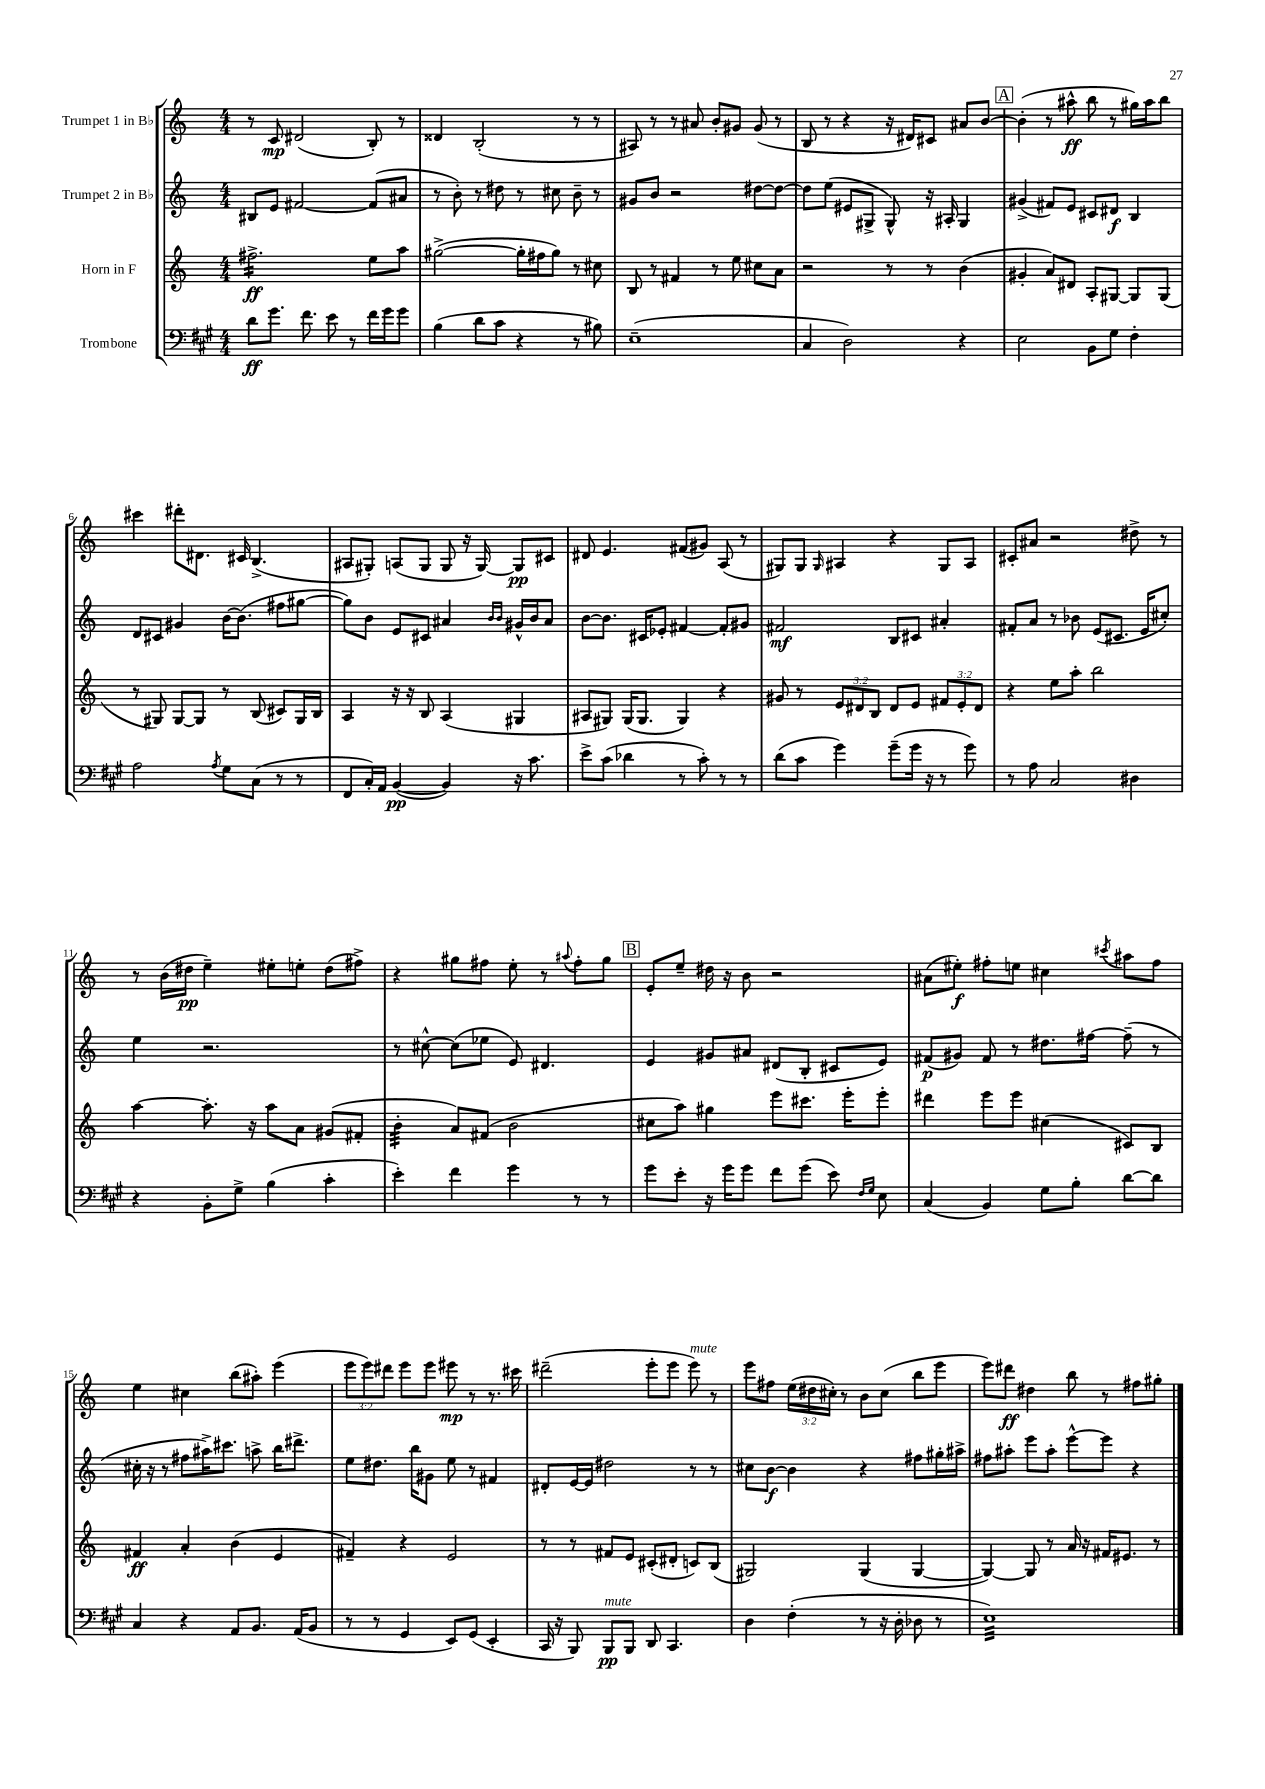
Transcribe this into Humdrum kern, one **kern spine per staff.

**kern	**kern	**kern	**kern
*staff4	*staff3	*staff2	*staff1
*clefF4	*clefG2	*clefG2	*clefG2
*k[f#c#g#]	*k[]	*k[]	*k[]
*M4/4	*M4/4	*M4/4	*M4/4
8d\L	2.ff#^\	8B#/L	8r
8.g#\J	.	8e/J	8c/
.	.	[2f#/	(2d#/
8.f#\	.	.	.
8e\	.	.	.
8r	.	.	.
16f#\LL	8ee\L	(8f#/]L	8B'/)
16g#\J	.	.	.
8g#\J	8aa\J	8a#/J	8r
=	=	=	=
(4B\	([2gg#^\	8r	4d##/
.	.	8b'\)	.
8d\L	.	8r	(2B'/
8c#\J	.	8dd#\	.
4r	16gg#'\]LL	8r	.
.	16ff#\J	.	.
.	8gg#\J)	8cc#\	.
8r	8r	8b~\	8r
8B#\)	8cc#\	8r	8r
=	=	=	=
(1E~	8B/	8g#/L	8A#/)
.	8r	8b/J	8r
.	4f#/	2r	8r
.	.	.	8a#/
.	8r	.	8b'/L
.	8ee\	.	8g#/J
.	8cc#\L	[8dd#\L	(8g#/
.	8a\J	8dd#\_J	8r
=	=	=	=
4C#/	2r	8dd#\]L	8B/
.	.	(8ee\J	8r
2D\)	.	8e#/L	4r
.	.	8G#^/J	.
.	8r	8G#^^/)	16r
.	.	.	16d#/LK)
.	8r	16r	8c#/J
.	.	16A#'/	.
4r	(4b\	4G#/	8a#/L
.	.	.	[8b/J
=	=	=	=
2E\	4g#'/	(4g#^/	(4b'\]
.	8a/L)	8f#/L)	8r
.	8d#/J	8e/J	8aa#^^\
8BB\L	8A'/L	8c#/L	8bb\
8G#\J	[8G#/J	8d#/J	8r
4F#'\	8G#/]L	4B/	16gg#\LL)
.	.	.	16aa#\J
.	(8G#/J	.	8bb\J
=	=	=	=
2A\	8r	8d/L	4ccc#\
.	8G#/)	8c#/J	.
.	[8G#/L	4g#/	8ddd#'\L
.	8G#/]J	.	8.d#\J
8qA/	.	.	.
8G#\L	8r	[16b\LK	.
.	.	(8.b\]J	16c#/
(8C#\J	(8B/	.	(4.B^/
8r	8c#/L)	8ff#\L	.
8r	16G#/L	[8gg#\J	.
.	16B/JJ	.	.
=	=	=	=
8FF#/L	4A/	8gg#\]L)	8A#/L
16C#'/L)	.	8b\J	8G#'/J)
16AA/JJ	.	.	.
([4BB/	16r	8e/L	(8A/L
.	16r	.	.
.	8B/	8c#/J	8G#/J
4BB/])	(4A/	4a#/	8G#/
.	.	.	16r
.	.	.	[16G#/)
.	.	16qqb/LL	.
.	.	16qqb/JJ	.
16r	4G#/	16g#^^/LL	8G#/]L
8.c#\	.	16b/J	.
.	.	8a#/J	8c#/J
=	=	=	=
8e^\L	8A#/L	[8b\L	8d#/
(8c#\J	8G#/J)	8.b\]J	4.e/
4d-\	(16G#/LK	.	.
.	8.G#/J	16c#/LK	.
.	.	8e-'/J	.
8r	4G#/)	[4f#/	(8f#/L
8c#'\)	.	.	8g#/J)
8r	4r	8f#'/]L	(8A/
8r	.	8g#/J	8r
=	=	=	=
(8d\L	8g#/	2f#/	8G#/L)
8c#\J	8r	.	8G#/J
.	.	.	16qqG#/
4g#\)	12e/L	.	4A#/
.	12d#/	.	.
.	12B/J	.	.
(8g#~\L	8d#/L	8B/L	4r
16g#\Jk	8e/J	8c#/J	.
16r	.	.	.
8r	12f#/L	4a#'/	8G#/L
.	12e'/	.	.
8g#\)	.	.	8A#/J
.	12d#/J	.	.
=	=	=	=
8r	4r	8f#'/L	8c#'/L
8A\	.	8a/J	8a#/J
2C#/	8ee\L	8r	2r
.	8aa'\J	8b-\	.
.	2bb\	(8e/L	.
.	.	8.c#/J	.
4D#\	.	.	8dd#^\
.	.	16e/LK	.
.	.	8cc#'/J)	8r
=	=	=	=
4r	[4aa\	4ee\	8r
.	.	.	(16b\LL
.	.	.	16dd#\JJ
8BB'\L	8.aa'\]	2.r	4ee~\)
8G#^\J	.	.	.
.	16r	.	.
(4B\	8aa\L	.	8ee#'\L
.	8a\J	.	8ee'\J
4c#'\	(8g#/L	.	(8dd#\L
.	8f#'/J	.	8ff#^\J)
=	=	=	=
4e'\)	4b'\	8r	4r
.	.	[8cc#^^\	.
4f#\	8a/L)	(8cc#\]L	8gg#\L
.	(8f#/J	8ee-\J	8ff#\J
4g#\	2b\	8e/)	8ee'\
.	.	4.d#/	8r
.	.	.	8qqaa#/
8r	.	.	8ff#'\L
8r	.	.	8gg#\J
=	=	=	=
8g#\L	8cc#\L	4e/	8e'/L
8e'\J	8aa\J)	.	8ee~/J
16r	4gg#\	8g#/L	16dd#\
16g#\LK	.	.	16r
8g#\J	.	8a#/J	8b\
8f#\L	8eee\L	(8d#/L	2r
(8g#\J	8.ccc#\J	8B'/J	.
8e\)	.	8c#/L	.
.	16eee'\LK	.	.
16qqF#/LL	.	.	.
16qqG#/JJ	.	.	.
8E\	8eee'\J	8e/J)	.
=	=	=	=
(4C#/	4ddd#\	(8f#/L	(8a#\L
.	.	8g#/J)	8ee#'\J)
4BB/)	8eee\L	8f#/	8ff#'\L
.	8eee\J	8r	8ee\J
8G#\L	(4cc#\	8.dd#\L	4cc#\
8B'\J	.	.	.
.	.	[16ff#\Jk	.
.	.	.	8qccc#/
[8d\L	8c#/L)	(8ff#~\]	8aa#\L
8d\]J	8B/J	8r	8ff#\J
=	=	=	=
4C#/	4f#/	16cc#'\	4ee\
.	.	16r	.
.	.	8r	.
4r	4a'/	8ff#\L	4cc#\
.	.	16aa#^\K)	.
.	.	8.ccc#\J	.
8AA/L	(4b\	.	(8bb\L
8.BB/J	.	8aa^\	8aa#'\J)
.	4e/	16bb\LK	(4eee\
(16AA/LK	.	8.ddd#^\J	.
8BB/J	.	.	.
=	=	=	=
8r	4f#~/)	8ee\L	12eee\L
.	.	.	12eee\)
8r	.	8.dd#\J	.
.	.	.	12ddd#\J
4GG#/	4r	.	8eee\L
.	.	16bb\LK	.
.	.	8g#\J	8eee\J
8EE/L)	2e/	8ee\	8eee#\
(8GG#/J	.	8r	8r
4EE'/	.	4f#/	8.r
.	.	.	16ccc#\
=	=	=	=
16CC#/	8r	8d#'/L	(2ddd#~\
16r	.	.	.
8BBB/)	8r	[16e/L	.
.	.	16e/]JJ	.
8BBB/L	8f#/L	2dd#\	.
8BBB/J	8e/J	.	.
8DD/	(8c#'/L	.	8eee'\L
4.CC#/	8d#'/J	.	8eee\J
.	8c/L)	8r	8eee\)
.	(8B/J	8r	8r
=	=	=	=
4D\	2G#/)	8cc#\L	8eee\L
.	.	[8b\J	8ff#\J
(4F#'\	.	4b\]	(24ee\LL
.	.	.	24dd#\
.	.	.	24cc#'\JJ)
.	.	.	8r
8r	(4G#/	4r	8b\L
16r	.	.	(8cc#\J
16D'\	.	.	.
8D-\	[4G#/	8ff#\L	8bb\L
8r	.	16gg#'\L	8eee\J
.	.	16aa#^\JJ	.
=	=	=	=
1E)	4G#/_)	8ff#\L	8eee\L)
.	.	8aa#'\J	8ddd#\J
.	8G#/]	8eee\L	4dd#\
.	8r	8aa#'\J	.
.	16a/	[8eee^^\L	8bb\
.	16r	.	.
.	16f#/LK	8eee\]J	8r
.	8.e#/J	.	.
.	.	4r	8ff#\L
.	8r	.	8gg#'\J
==	==	==	==
*-	*-	*-	*-
